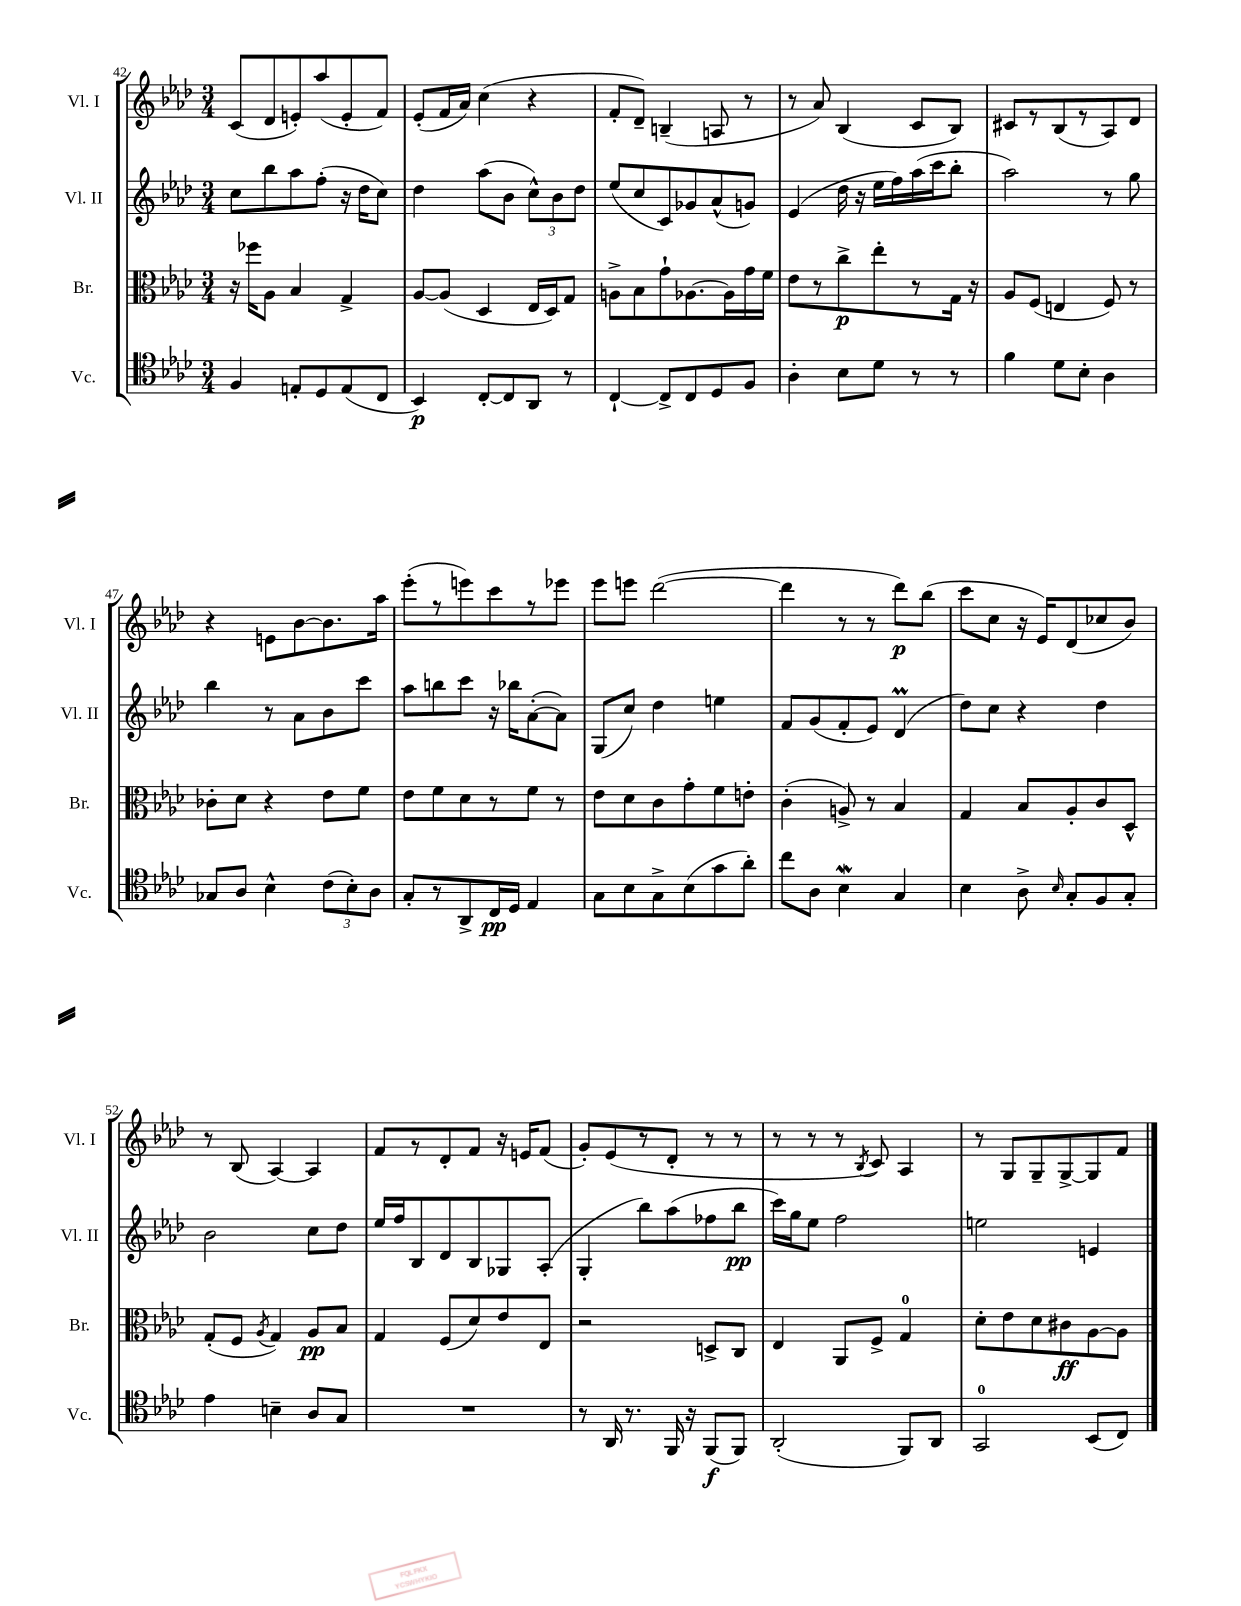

**kern	**dynam	**kern	**dynam	**kern	**dynam	**kern	**dynam
*part4	*part4	*part3	*part3	*part2	*part2	*part1	*part1
*staff4	*staff4	*staff3	*staff3	*staff2	*staff2	*staff1	*staff1
*I"Vc.	*	*I"Br.	*	*I"Vl. II	*	*I"Vl. I	*
*I'Vc.	*	*I'Br.	*	*I'Vl. II	*	*I'Vl. I	*
*clefC4	*	*clefC3	*	*clefG2	*	*clefG2	*
*k[b-e-a-d-]	*	*k[b-e-a-d-]	*	*k[b-e-a-d-]	*	*k[b-e-a-d-]	*
*M3/4	*	*M3/4	*	*M3/4	*	*M3/4	*
=42	=42	=42	=42	=42	=42	=42	=42
4F/	.	16r	.	8cc\L	.	(8c/L	.
.	.	16ff-X\KL	.	.	.	.	.
.	.	8A-\J	.	8bb-\	.	8d-/	.
8En'/L	.	4B-/	.	8aa-\	.	8en'/)	.
8D-/	.	.	.	(8ff'\J	.	(8aa-/	.
(8E/	.	4G^/	.	16r	.	8e'/	.
.	.	.	.	16dd-\KL	.	.	.
8C/J	.	.	.	8cc\J)	.	8f/J)	.
=43	=43	=43	=43	=43	=43	=43	=43
4BB-/)	p	[8A-/L	.	4dd-\	.	(8e-'/L	.
.	.	(8A-/J]	.	.	.	16f/L	.
.	.	.	.	.	.	16a-/JJ)	.
[8C'/L	.	4D-/	.	(8aa-\L	.	(4cc\	.
8C/]	.	.	.	8b-\J	.	.	.
8AA-/J	.	16E-/LL	.	12cc^^\L)	.	4r	.
.	.	16D-/J)	.	.	.	.	.
.	.	.	.	12b-\	.	.	.
8r	.	8G/J	.	.	.	.	.
.	.	.	.	12dd-\J	.	.	.
=44	=44	=44	=44	=44	=44	=44	=44
[4C`/	.	8An^\L	.	(8ee-/L	.	8f'/L	.
.	.	8B-\	.	8cc/	.	8d-~/J)	.
8C^/L]	.	8g`\	.	8c/)	.	(4Bn~/	.
8C/	.	[8.A-X\	.	8g-X/	.	.	.
8D-/	.	.	.	(8a-^^/	.	8An/	.
.	.	16A-\L]	.	.	.	.	.
8F/J	.	16g\	.	8gn/J)	.	8r	.
.	.	16f\JJ	.	.	.	.	.
=45	=45	=45	=45	=45	=45	=45	=45
4A-'\	.	8e-\L	.	(4e-/	.	8r	.
.	.	8r	.	.	.	8a-/)	.
8B-\L	.	8cc^\	p	16dd-\	.	(4B-/	.
.	.	.	.	16r	.	.	.
8d-\J	.	8ee-'\	.	16ee-\LL	.	.	.
.	.	.	.	16ff\)	.	.	.
8r	.	8r	.	(16aa-\	.	8c/L	.
.	.	.	.	16ccc\J	.	.	.
8r	.	16G\Jk	.	8bb-'\J	.	8B-/J)	.
.	.	16r	.	.	.	.	.
=46	=46	=46	=46	=46	=46	=46	=46
4f\	.	8A-/L	.	2aa-\)	.	8c#X/L	.
.	.	(8F/J	.	.	.	8r	.
8d-\L	.	4En/	.	.	.	(8B-/	.
8B-'\J	.	.	.	.	.	8r	.
4A-\	.	8F/)	.	8r	.	8A-/)	.
.	.	8r	.	8gg\	.	8d-/J	.
!!LO:LB:g=z
=47	=47	=47	=47	=47	=47	=47	=47
8G-X/L	.	8c-X'\L	.	4bb-\	.	4r	.
8A-/J	.	8d-\J	.	.	.	.	.
4B-^^\	.	4r	.	8r	.	8en\L	.
.	.	.	.	8a-\L	.	[8b-\	.
(12c\L	.	8e-\L	.	8b-\	.	8.b-\]	.
12B-'\)	.	.	.	.	.	.	.
.	.	8f\J	.	8ccc\J	.	.	.
12A-\J	.	.	.	.	.	.	.
.	.	.	.	.	.	16aa-\Jk	.
=48	=48	=48	=48	=48	=48	=48	=48
8G'/L	.	8e-\L	.	8aa-\L	.	(8eee-'\L	.
8r	.	8f\	.	8bbn\	.	8r	.
8AA-^/	.	8d-\	.	8ccc\J	.	8eeen\)	.
16C/L	pp	8r	.	16r	.	8ccc\	.
16D-/JJ	.	.	.	16bb-X\KL	.	.	.
4E-/	.	8f\J	.	([8a-'\	.	8r	.
.	.	8r	.	8a-\J])	.	8eee-X\J	.
=49	=49	=49	=49	=49	=49	=49	=49
8G\L	.	8e-\L	.	(8G/L	.	8eee-\L	.
8B-\	.	8d-\	.	8cc/J)	.	8eeen\J	.
8G^\	.	8c\	.	4dd-\	.	([2ddd-\	.
(8B-\	.	8g'\	.	.	.	.	.
8g\	.	8f\	.	4een\	.	.	.
8a-'\J)	.	8en'\J	.	.	.	.	.
=50	=50	=50	=50	=50	=50	=50	=50
8cc\L	.	(4c'\	.	8f/L	.	4ddd-\]	.
8A-\J	.	.	.	(8g/	.	.	.
4B-W\	.	8An^/)	.	8f'/	.	8r	.
.	.	8r	.	8e-/J)	.	8r	.
4G/	.	4B-/	.	(4d-M/	.	8ddd-\L)	p
.	.	.	.	.	.	(8bb-\J	.
=51	=51	=51	=51	=51	=51	=51	=51
4B-\	.	4G/	.	8dd-\L)	.	8ccc\L	.
.	.	.	.	8cc\J	.	8cc\J	.
8A-^\	.	8B-/L	.	4r	.	16r	.
.	.	.	.	.	.	16e-/KL)	.
16qqB-/	.	.	.	.	.	.	.
8G'/L	.	8A-'/	.	.	.	(8d-/	.
8F/	.	8c/	.	4dd-\	.	8cc-X/	.
8G'/J	.	8D-^^/J	.	.	.	8b-/J)	.
!!LO:LB:g=z
=52	=52	=52	=52	=52	=52	=52	=52
4e-\	.	(8G'/L	.	2b-\	.	8r	.
.	.	8F/J	.	.	.	(8B-/	.
.	.	8qA-/	.	.	.	.	.
4Bn~\	.	4G/)	.	.	.	[4A-/)	.
8A-/L	.	8A-/L	pp	8cc\L	.	4A-/]	.
8G/J	.	8B-/J	.	8dd-\J	.	.	.
=53	=53	=53	=53	=53	=53	=53	=53
2.r	.	4G/	.	16ee-/LL	.	8f/L	.
.	.	.	.	16ff/J	.	.	.
.	.	.	.	8B-/	.	8r	.
.	.	(8F/L	.	8d-/	.	8d-'/	.
.	.	8d-/)	.	8B-/	.	8f/J	.
.	.	8e-/	.	8G-X/	.	16r	.
.	.	.	.	.	.	16en/KL	.
.	.	8E-/J	.	(8A-'/J	.	(8f/J	.
=54	=54	=54	=54	=54	=54	=54	=54
8r	.	2r	.	4G'/	.	8g'/L)	.
16AA-/	.	.	.	.	.	(8e-/	.
8.r	.	.	.	.	.	.	.
.	.	.	.	8bb-\L)	.	8r	.
16FF/	.	.	.	(8aa-\	.	8d-'/J	.
16r	.	.	.	.	.	.	.
(8FF/L	f	8Dn^/L	.	8ff-X\	.	8r	.
8FF/J)	.	8C/J	.	8bb-\J	pp	8r	.
=55	=55	=55	=55	=55	=55	=55	=55
(2AA-'/	.	4E-/	.	16ccc\LL)	.	8r	.
.	.	.	.	16gg\J	.	.	.
.	.	.	.	8ee-\J	.	8r	.
.	.	8AA-/L	.	2ff\	.	8r	.
.	.	.	.	.	.	8qB-/	.
.	.	8F^/J	.	.	.	8c/)	.
8FF/L)	.	4G/	.	.	.	4A-/	.
8AA-/J	.	.	.	.	.	.	.
=56	=56	=56	=56	=56	=56	=56	=56
2GG/	.	8d-'\L	.	2een\	.	8r	.
.	.	8e-\	.	.	.	8G/L	.
.	.	8d-\	.	.	.	8G~/	.
.	.	8c#X\	ff	.	.	[8G^/	.
(8BB-/L	.	[8A-\	.	4en/	.	8G/]	.
8C/J)	.	8A-\J]	.	.	.	8f/J	.
==	==	==	==	==	==	==	==
*-	*-	*-	*-	*-	*-	*-	*-
